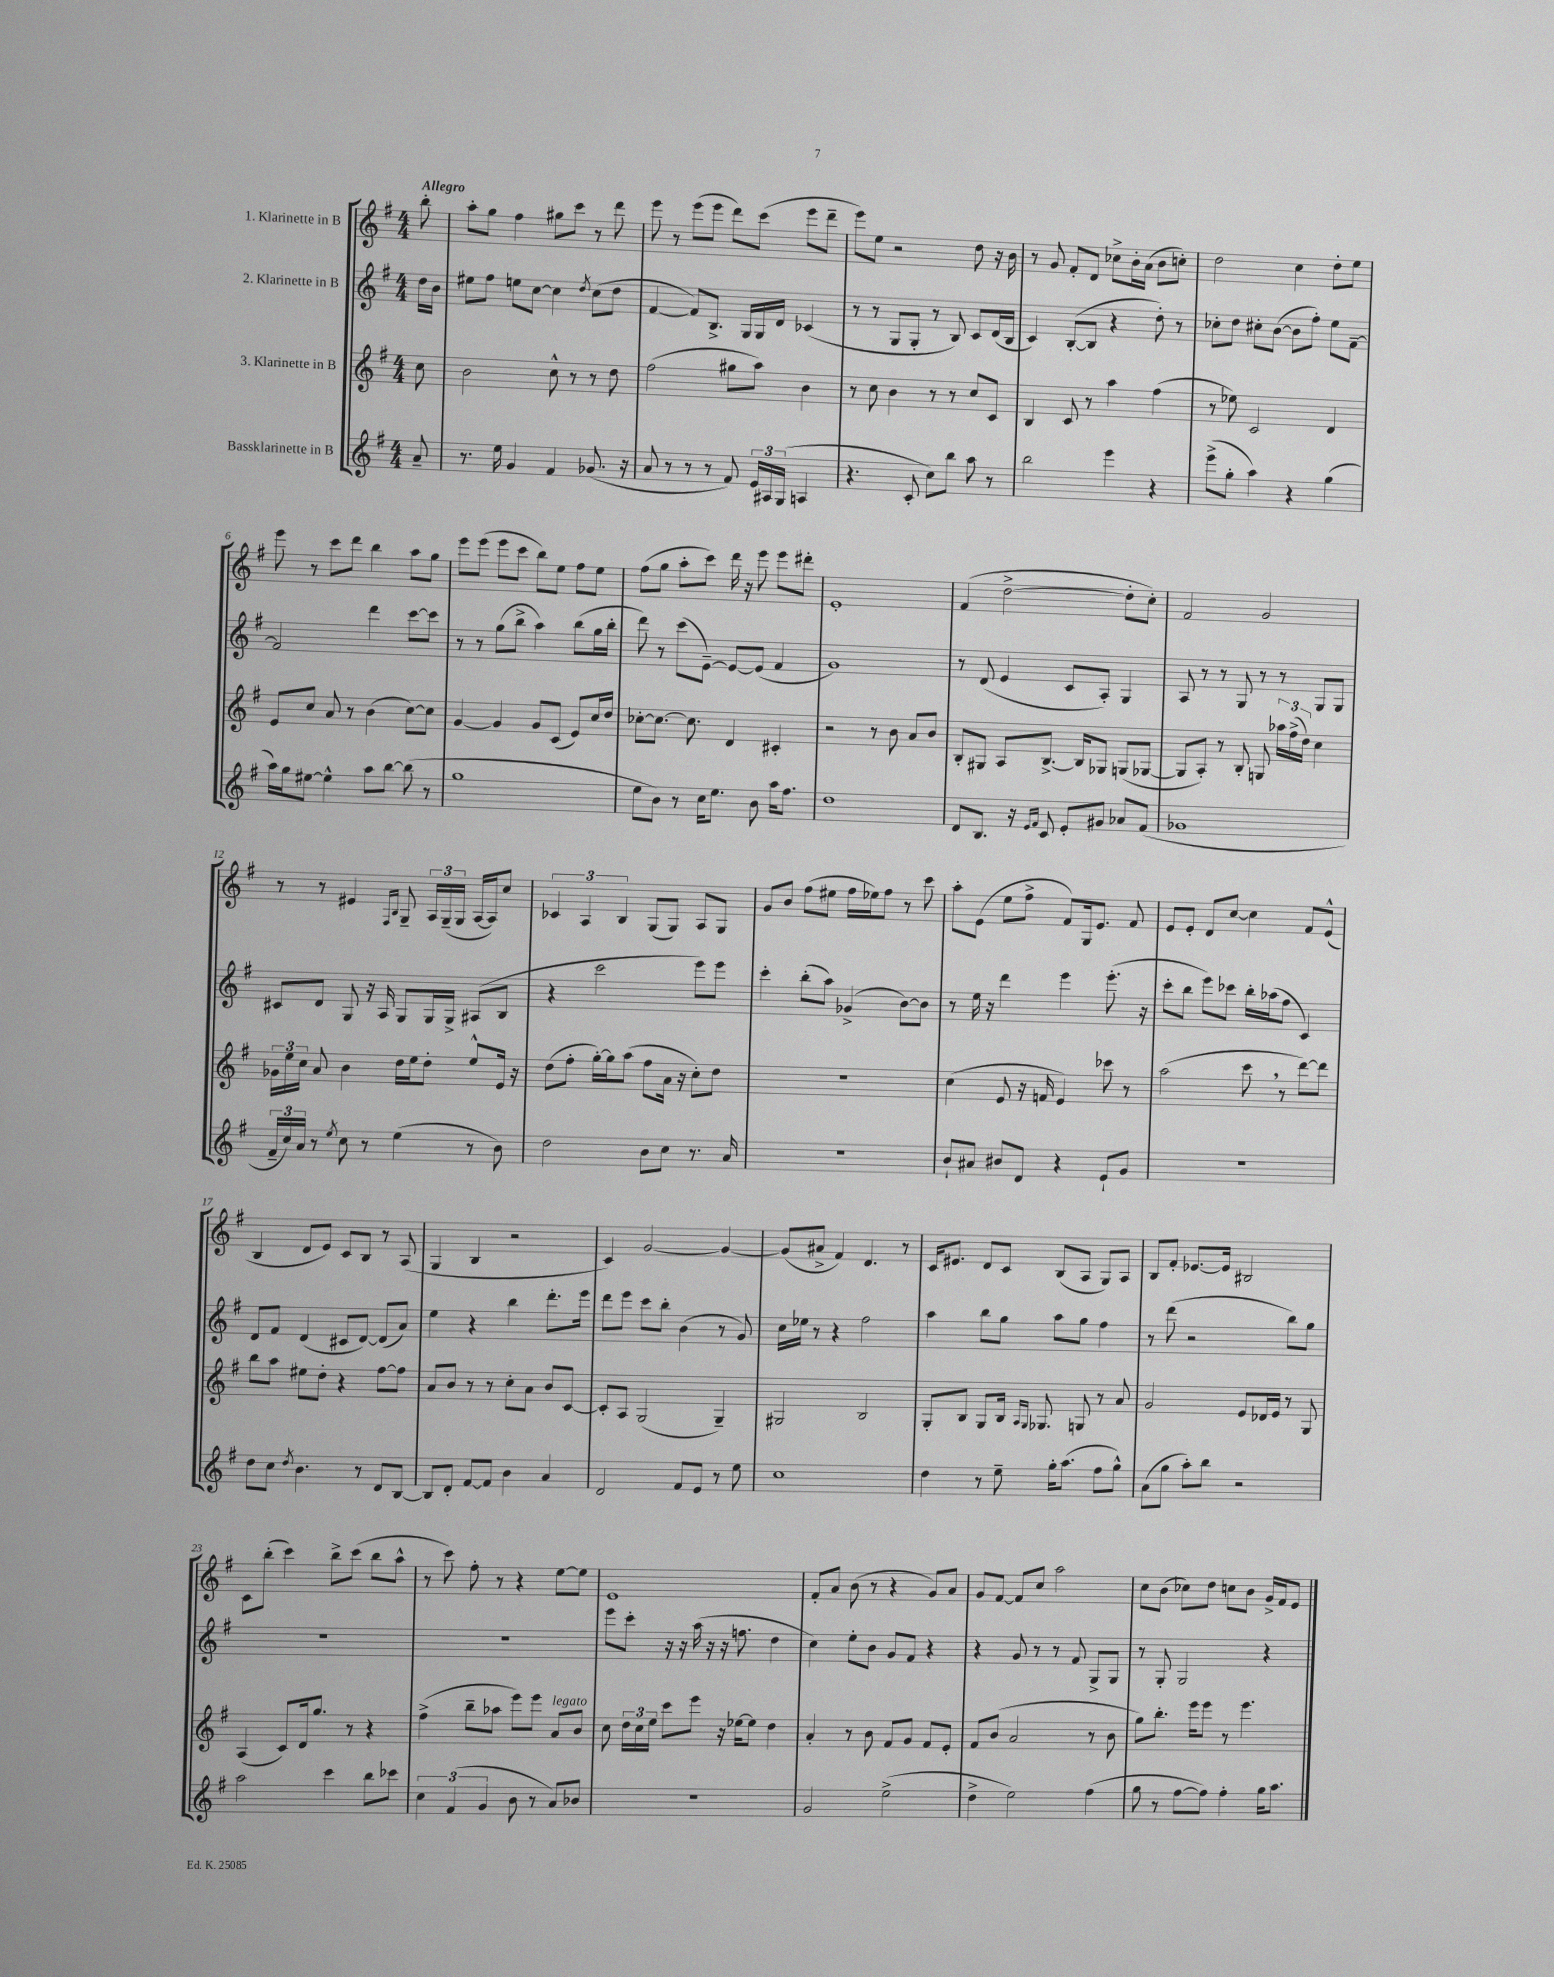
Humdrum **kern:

**kern	**kern	**kern	**kern
*staff4	*staff3	*staff2	*staff1
*clefG2	*clefG2	*clefG2	*clefG2
*k[f#]	*k[f#]	*k[f#]	*k[f#]
*M4/4	*M4/4	*M4/4	*M4/4
8a~	8cc	16dd	8bb'
.	.	16b	.
=	=	=	=
8.r	2b	8ee#	8aa'
.	.	8ff#	8gg
16ee	.	.	.
4g	.	8ee	4ff#
.	.	[8cc	.
4f#	8cc^^	4cc]	8gg#
.	8r	.	8ccc
.	.	8qdd	.
(8.g-	8r	(8cc	8r
.	8dd	8dd	8ddd
16r	.	.	.
=	=	=	=
8a	(2ff#	[4f#	8eee
8r	.	.	8r
8r	.	8f#])	(8eee
8r	.	8.B^	8eee
8f#)	8gg#	.	8ddd)
.	.	16G	.
24e	8aa)	16G	(8ccc
24A#	.	.	.
.	.	16d	.
(24G	.	.	.
4A	4b	(4c-	8eee
.	.	.	8ddd~
=	=	=	=
4.r	8r	8r	8eee)
.	8cc	8r	8ee
.	4b	8G	2r
8c'	.	8G'	.
8cc)	8r	8r	.
8bb	8r	8B)	.
8aa	8cc	8c	8dd
8r	8c	(16d	16r
.	.	16B	16b
=	=	=	=
2bb	4B	4c)	8r
.	.	.	8g
.	8c	([8B'	8f#'
.	8r	8B]	8d
4eee	4aa	4r	8cc-^
.	.	.	16b'
.	.	.	(16a
4r	(4ff#	8dd')	8b
.	.	8r	8cc')
=	=	=	=
(8eee^	8r	8cc-'	2dd
8gg'	8ee-)	8dd	.
4aa)	2c	8cc#'	.
.	.	([8b	.
4r	.	8b]	4cc
.	.	8ff#')	.
(4gg	4d	8ee	8dd'
.	.	[8f#~	8ee
=	=	=	=
16aa)	8e	2f#]	8eee
16gg	.	.	.
[8ee#	8cc	.	8r
4ee#^^]	8a	.	8ccc
.	8r	.	8ddd
8aa	(4b	4ddd	4bb
[8bb	.	.	.
(8bb]	[8cc)	[8ccc	8aa
8r	8cc]	8ccc]	8gg
=	=	=	=
1gg	[4g	8r	8eee
.	.	8r	(8eee
.	4g]	(8gg	8eee
.	.	8bb^	8ccc
.	8g	4aa)	8bb)
.	(8c	.	8ee
.	8e)	(8bb	8ff#
.	16cc	16gg	8ee
.	16dd	16bb'	.
=	=	=	=
8ee	[8cc-'	8ddd)	(8ff#
8b)	8.cc-_	8r	8gg
8r	.	(8ccc	8aa'
.	8.cc-]	.	.
16cc	.	[8e~)	8ccc)
8.ee	.	.	.
.	4d	8e_	16ddd
.	.	.	16r
8b	.	(8e]	8eee
16aa	4c#'	4f#	8eee
8.ff#	.	.	.
.	.	.	8ddd#'
=	=	=	=
1dd	2r	1g)	1e'
.	8r	.	.
.	8b	.	.
.	8a	.	.
.	8b	.	.
=	=	=	=
8d	8B'	8r	(4f#
8.B	8G#	(8d	.
.	8A	4e	[2dd^
16r	.	.	.
16qqe	.	.	.
16qqf#	.	.	.
8c	[8.B^	.	.
8e'	.	8c	.
.	16B]	.	.
8g#	8G-	8A')	.
8a-	(8G	4G	8dd']
(8f#	[8G-	.	8cc')
=	=	=	=
1g-	8G-]	8A	2f#
.	8A')	8r	.
.	8r	8r	.
.	8B'	8G	.
.	8G	8r	2g
.	24aa-	8r	.
.	(24ff#^	.	.
.	24dd)	.	.
.	4cc	8G	.
.	.	8G	.
=	=	=	=
24f#~	24g-	8c#	8r
24cc)	24ee	.	.
24a	24cc	.	.
8r	8a	8d	8r
8qee	.	.	.
8cc	4b	8G	4e#
8r	.	16r	.
.	.	16A	.
.	.	.	16qqF#
.	.	.	16qqB
(4ee	16dd	8G	8G~
.	16ee	.	.
.	8dd'	16G	24A
.	.	.	(24G~
.	.	16G^	.
.	.	.	24G
8r	8ee^^	(8A#	[16A
.	.	.	16A])
8b)	16e	8B	8cc
.	16r	.	.
=	=	=	=
2dd	(8dd	4r	6c-
.	8ff#'	.	.
.	.	.	6A
.	[16gg')	2ccc	.
.	16gg]	.	.
.	.	.	6B
.	(8aa	.	.
8b	8ff#	.	(8G
8cc	16a	.	8G)
.	16r	.	.
8.r	8cc')	8eee)	8A
.	8dd	8eee	8G
16a	.	.	.
=	=	=	=
1r	1r	4ccc'	8g
.	.	.	8b
.	.	(8bb'	(8ff#
.	.	8aa)	8ee#
.	.	(4g-^	16ff#
.	.	.	16ee-)
.	.	.	8ff#
.	.	[8b)	8r
.	.	8b]	8ccc
=	=	=	=
8b`	(4cc	8r	8aa'
8a#	.	16ee	(8e
.	.	16r	.
8b#	8e	4ddd	8ee
8d	16r	.	8ff#^
.	16f	.	.
4r	4e)	4eee	8f#)
.	.	.	16G
.	.	.	8.e
8e`	8ccc-	(8.eee'	.
8g	8r	.	8f#
.	.	16r	.
=	=	=	=
1r	(2aa	8ccc'	8e
.	.	8bb	8e'
.	.	8eee)	8d
.	.	8ccc-	[8cc
.	8ccc	16bb'	4cc]
.	.	(16aa-	.
.	8r	8ff#	.
.	[8ddd)	4c)	8f#
.	8ddd]	.	(8e^^
=	=	=	=
8dd	8bb	8d	4B
8cc	8aa	8f#	.
8qdd	.	.	.
4.b	8ee#	(4d	8d
.	8dd'	.	8e)
.	4r	8c#	8c
8r	.	[8d)	8B
8d	[8ff#	(8d]	8r
[8B	8ff#]	8a)	(8A
=	=	=	=
8B]	8a	4ee	4G
8d'	8b	.	.
[8f#	8r	4r	4B
8f#]	8r	.	.
4b	8cc'	4bb	2r
.	8a	.	.
4a	8b	8.ddd'	.
.	[8c	.	.
.	.	16eee	.
=	=	=	=
2d	8c']	8ddd	4c)
.	8A	8eee	.
.	(2G	8ccc	[2g
.	.	8bb'	.
8f#	.	(4b	.
8e	.	.	.
8r	4G~)	8r	4g_
8ee	.	8g)	.
=	=	=	=
1cc	2G#	16cc	(8g]
.	.	16ee-	.
.	.	8r	8a#^
.	.	4r	4f#)
.	2B	2ff#	4.d
.	.	.	8r
=	=	=	=
4dd	8G'	4aa	16c
.	.	.	8.e#
.	8B	.	.
8r	8G	8bb	8d
8ee~	16B	8gg	8c
.	16qqA	.	.
.	16qqG	.	.
.	8.G-	.	.
16gg'	.	8aa	(8B
(8.aa	.	.	.
.	8G	8gg	8A
8ff#	8r	4ff#	8G)
8gg^^)	8a	.	8A
=	=	=	=
(8a	2g	8r	8B
8gg	.	(8ddd	8f#'
8aa')	.	2r	[8.e-
8bb	.	.	.
.	.	.	16e-]
2r	8e	.	2B#
.	16d-	.	.
.	16e	.	.
.	8r	8bb)	.
.	8G	8gg	.
=	=	=	=
2aa	(4A	1r	8c
.	.	.	(8bb'
.	8c)	.	4ccc)
.	16d	.	.
.	8.gg	.	.
4ccc	.	.	8bb^
.	8r	.	(8ccc
8bb	4r	.	8bb
8ccc-	.	.	8aa^^
=	=	=	=
6cc	(4ff#^	1r	8r
.	.	.	8ccc)
(6f#	.	.	.
.	8bb~	.	8ff#'
6g	.	.	.
.	8aa-	.	8r
8b	8eee)	.	4r
8r	8eee	.	.
8a)	8a	.	[8ee
8b-	8b	.	8ee]
=	=	=	=
1r	8cc	8eee	1e
.	24dd	8ccc'	.
.	24cc	.	.
.	24ee	.	.
.	8ccc	16r	.
.	.	16r	.
.	8eee	(16aa	.
.	.	16r	.
.	16r	16r	.
.	[16ee-	8.ff	.
.	8ee-]	.	.
.	4dd	4dd	.
=	=	=	=
2g	4a'	4cc)	8f#'
.	.	.	8a
.	8r	8ee'	(8b
.	8b	8b	8r
(2ee^	8f#	8g	4r
.	8g	8f#	.
.	8f#	4r	8g)
.	8e'	.	8a
=	=	=	=
4dd^	8f#	4r	8g
.	(8b	.	[8f#
2ee)	2a	8g	8f#]
.	.	8r	8cc
.	.	8r	2aa
.	.	8f#	.
(4ff#	8r	8G^	.
.	8b	8G	.
=	=	=	=
8gg	8gg)	8r	8cc
8r	8.bb'	8G'	(8b
[8ff#	.	2G	8cc-)
.	16eee	.	.
8ff#])	8eee	.	8dd
4ff#'	8r	.	8cc
.	4.eee	.	8b
16gg	.	4r	16g^
8.aa	.	.	16f#
.	.	.	8e
==	==	==	==
*-	*-	*-	*-
